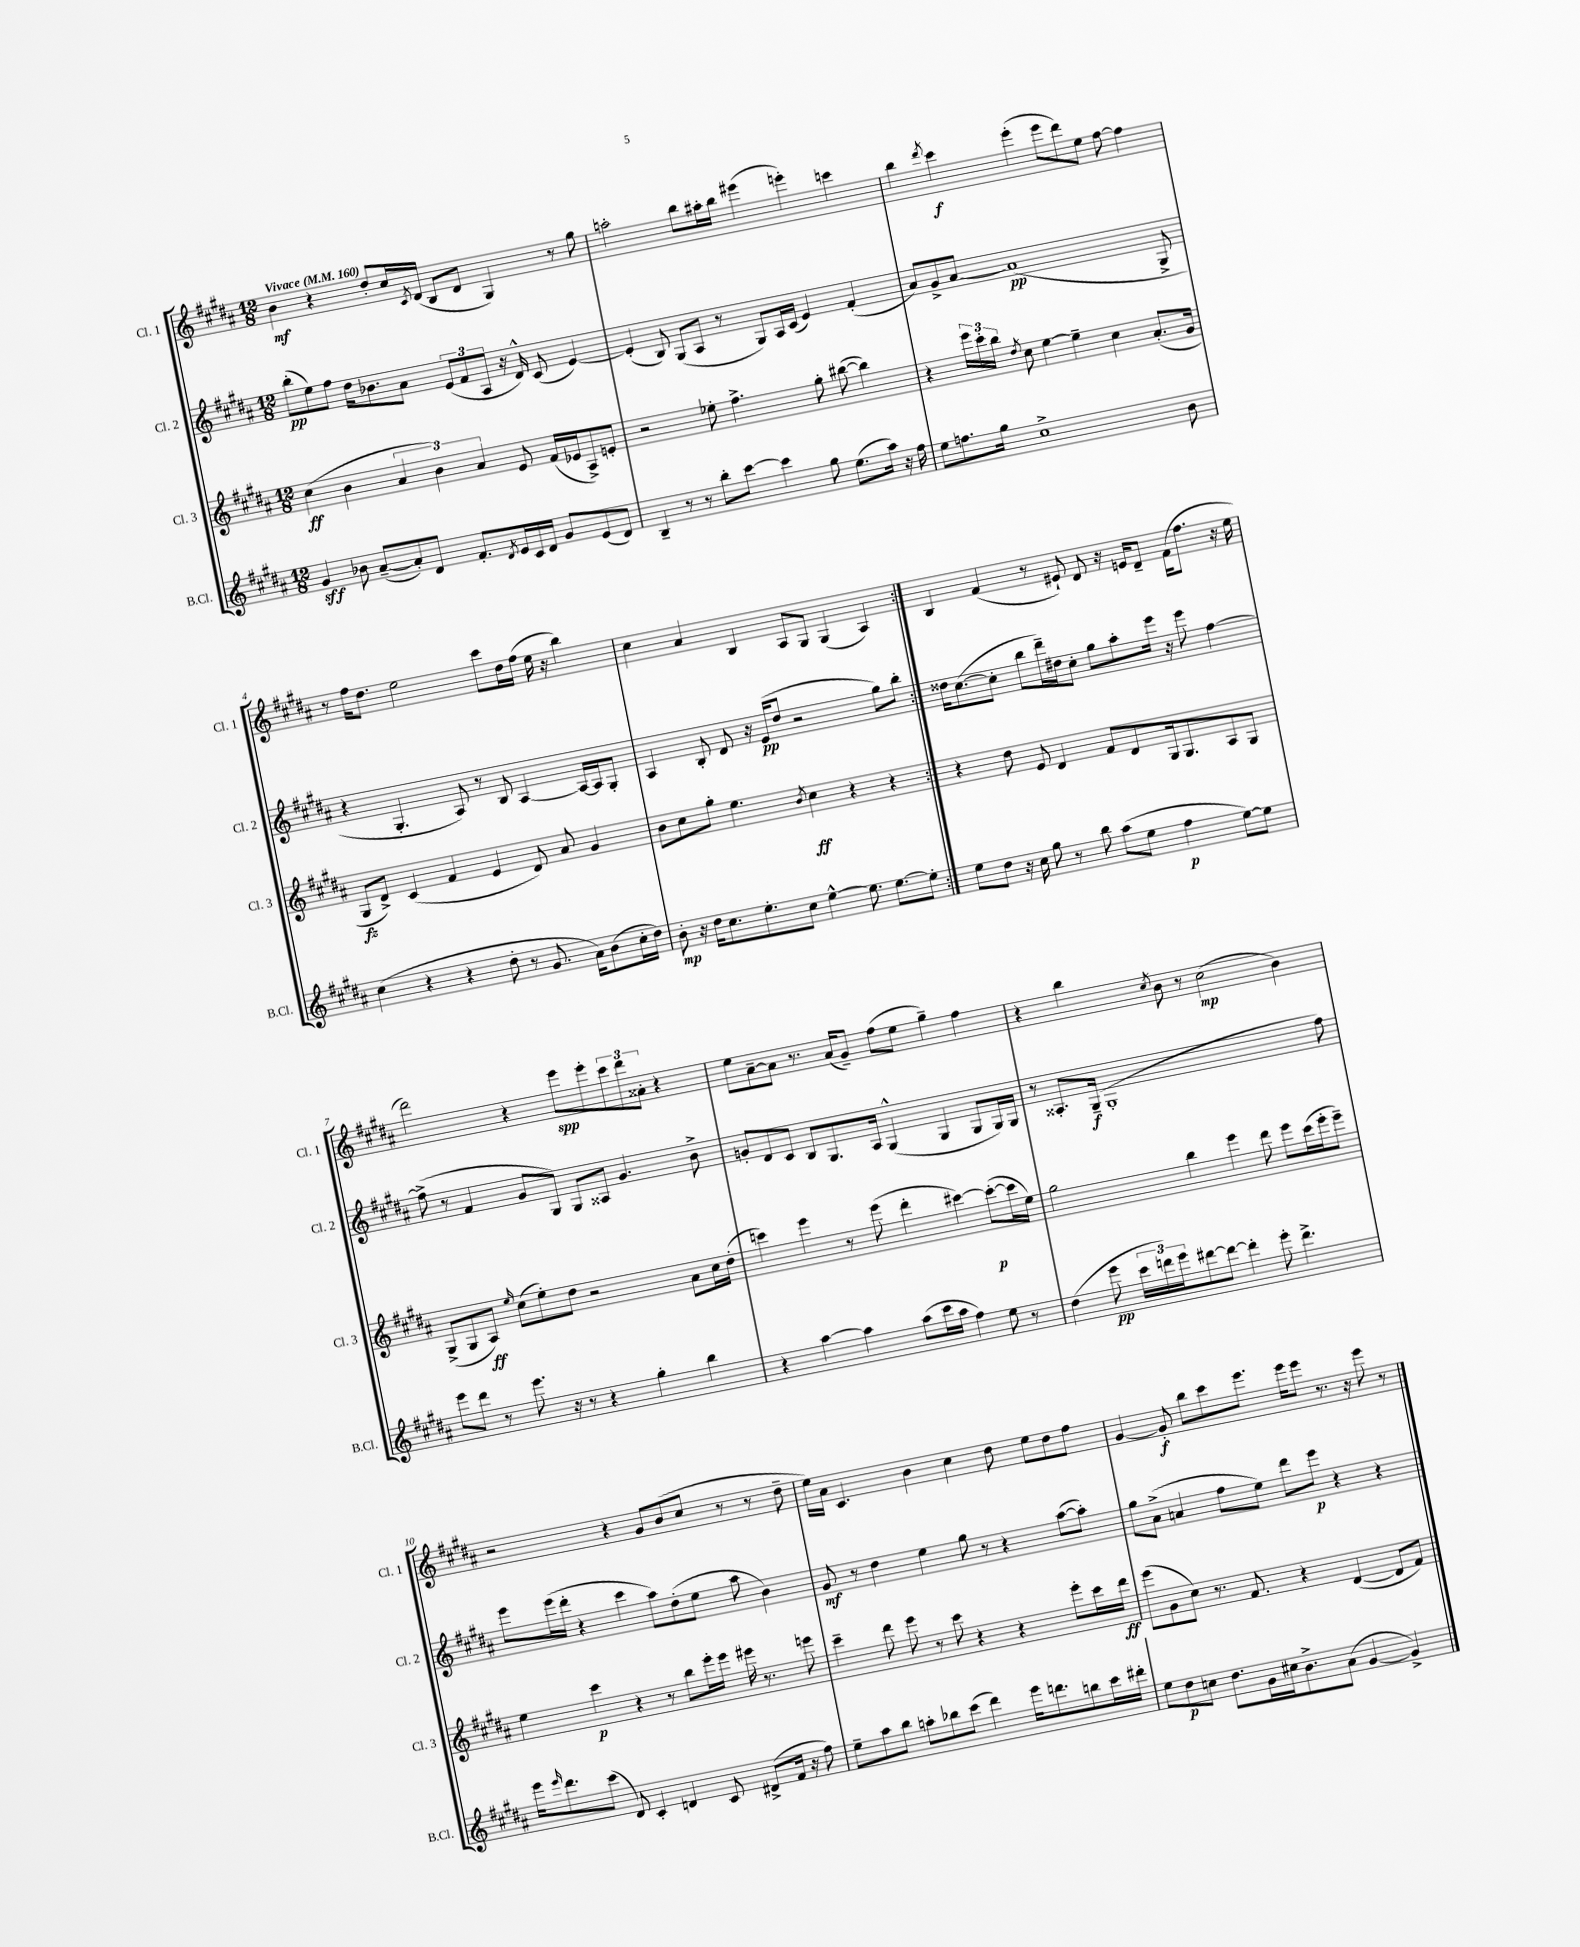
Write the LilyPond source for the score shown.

<<
\new StaffGroup <<
\new Staff = "s0" \with { instrumentName = "Cl. 1" shortInstrumentName = "Cl. 1" } {
    \clef treble \key b \major \numericTimeSignature \time 12/8 \tempo "Vivace" 4 = 160
    \repeat volta 2 { b'4\mf r4 dis''8-. cis''16 \acciaccatura { cis'8 } dis'16( b8 dis'8 gis4) r8 gis''8 |
    a''2-. b''8 ais''16-. b''16 eis'''4( e'''4-.) c'''4 |
    b''4 \acciaccatura { dis'''8 } cis'''4\f e'''4-.( e'''8 dis'''8) e''8 fis''8~ fis''4 |
    r8 fis''16 dis''8. e''2 cis'''8 dis''16 fis''16( e''16 r16 b''4) |
    cis''4 ais'4 b4 ais8 gis8 gis4( ais4) | }
    b4 fis'4( r8 eis'8-!) dis'8 r16 e'16 dis'8-- fis'16( fis''8. r16 e''16 |
    dis'''2) r4 e'''8\spp e'''8-. \tuplet 3/2 { cis'''8 dis'''8 aisis'8-. } r4 |
    e''8 ais'8~-- ais'8 r8. ais'16( gis'8--) fis''8( e''8 gis''4--) fis''4 |
    r4 b''4 \acciaccatura { cis''8 } b'8 r8 cis''2\mp( b'4) |
    r2 r4 gis'8 b'8( cis''8 r8 r8 dis''8-- |
    e''16) ais'16 cis'4. b'4 cis''4 dis''8 e''8 dis''8 fis''8 |
    gis'4~ gis'8-.\f b''8 cis'''8 e'''8. e'''16 e'''8 r8. r16 e'''8 r8 \bar "|." |
}
\new Staff = "s1" \with { instrumentName = "Cl. 2" shortInstrumentName = "Cl. 2" } {
    \clef treble \key b \major \numericTimeSignature \time 12/8
    \repeat volta 2 { b''8-.\pp( e''8) fis''8 dis''16 bes'8. ais'8 \tuplet 3/2 { e'8( fis'8 ais8 } r16 dis'16-^) cis'8( e'4~) |
    e'4-.( b8) gis8( ais8 r8 gis8) ais16 cis'16( e'4) fis'4-.( |
    ais'8) gis'8-> ais'8~ ais'1\pp( gis8-> |
    r4 gis4.-. ais8) r8 b8 ais4~ ais16~ ais16 gis8-. |
    ais4 b8-. dis'8 r16 e'16\pp( dis''8 r2 gis''8) b''8-. | }
    disis''16 cis''8.~( cis''8-. b''8 dis'''16--) dis''16 cis''8-. gis''8 ais''8-. e'''16 r16 e'''8 fis''4~ |
    fis''8->( r8 fis'4 gis'8 gis8) gis8 aisis8 gis'4. b'8-> |
    g'8-. dis'8 cis'8 b8 gis8. ais16 gis4-^( gis4 gis8 gis16) gis16 |
    r8 aisis8.-. gis16--\f( gis1-. fis''8) |
    e'''8 e'''16( dis'''16-. r4 cis'''4 ais''8) dis''8-.( e''8 ais''8 b'4) |
    gis'8\mf r8 dis''4 e''4 gis''8 r8 r4 ais''8~( ais''8-.) |
    gis''8 ais'8->( a'4 fis''8 e''8) dis'''8 e'''8\p r4 r4 \bar "|." |
}
\new Staff = "s2" \with { instrumentName = "Cl. 3" shortInstrumentName = "Cl. 3" } {
    \clef treble \key b \major \numericTimeSignature \time 12/8
    \repeat volta 2 { cis''4\ff( b'4 \tuplet 3/2 { ais'4 b'4) ais'4 } e'8 fis'16( ees'16 ais8->) e'8-. |
    r2 ees''8-. fis''4.-> gis''8-. bis''8~( bis''4) |
    r4 \tuplet 3/2 { e'''16 cis'''16-. b''16 } \acciaccatura { dis''8 } cis''8 e''4~ e''4-- cis''4 ais'8.-.( gis'16 |
    gis8\fz dis'8->) cis'4( fis'4 e'4 dis'8) ais'8 gis'4 |
    b'8 cis''8 gis''8-. e''4. \acciaccatura { b'8 } cis''4\ff r4 r4 | }
    r4 dis''8 e'8 dis'4 fis'8 dis'8 gis16 gis8. ais8 gis8 |
    gis8->( gis8 ais8\ff) \grace { e''16 } cis''8( e''8-.) dis''8 r2 ais'8 cis''16 dis''16-.( |
    c'''4) e'''4 r8 e'''8( dis'''4-. cis'''4~) cis'''8~-.\p( cis'''16 e''16) |
    gis''2 b''4 e'''4 dis'''8 e'''8 cis'''16( e'''16-. e'''8--) |
    e''4 cis'''4\p r4 r8 b''8 e'''16-. e'''16 eis'''16 r8. e'''8 |
    cis'''4-- dis'''8 e'''8 r8 cis'''8 r4 r4 e'''8-. cis'''16 dis'''16\ff |
    e'''8( gis'8 cis''8) r8. fis'8. r4 dis'4~( dis'8 fis'8) \bar "|." |
}
\new Staff = "s3" \with { instrumentName = "B.Cl." shortInstrumentName = "B.Cl." } {
    \clef treble \key b \major \numericTimeSignature \time 12/8
    \repeat volta 2 { gis'4\sff bes'8 ais'8~--( ais'8-.) dis'8 fis'8.-. \acciaccatura { dis'8 } e'16 cis'16 dis'16 gis'8 e'8( dis'8) |
    b4-- r8 r8 b''8-. cis'''8~ cis'''4 gis''8 e''8.( ais''16) r16 fis''16 |
    e''8 f''8. gis''16 cis''1-> b'8 |
    cis''4( r4 r4 dis''8-. r8 gis'8. ais'16) b'8( cis''16-. dis''16) |
    b'8-.\mp r16 dis''16 cis''8. e''8.-. cis''8 e''4~-^ e''8. e''8.~ e''8-. | }
    e''8 dis''8 r16 cis''16 gis''8 r8 b''8 ais''8( e''8 fis''4\p e''8~) e''8 |
    e'''8 dis'''8 r8 e'''8. r16 r8 r4 gis''4-. b''4 |
    r4 ais''4~ ais''4 ais''8( cis'''16 ais''16 fis''4) e''8 r8 |
    dis''4( e'''8\pp \tuplet 3/2 { cis'''16 d'''16) e'''16 } dis'''8~ dis'''8~ dis'''4-. e'''8-. dis'''4.-> |
    e'''16 \grace { e'''16 } dis'''8. cis'''8( dis'8) cis'4-. d'4 cis'8 dis'8->( fis'16 r16 fis''8) |
    e''8-- ais''8 b''8 a''8-. bes''8 cis'''8( dis'''4) e'''16 d'''8. b''8 cis'''16 dis'''16-. |
    e''8 dis''8\p c''8 dis''8. gis'16 cis''16 b'8.-> ais'8( gis'4~ gis'4->) \bar "|." |
}
>>
>>
